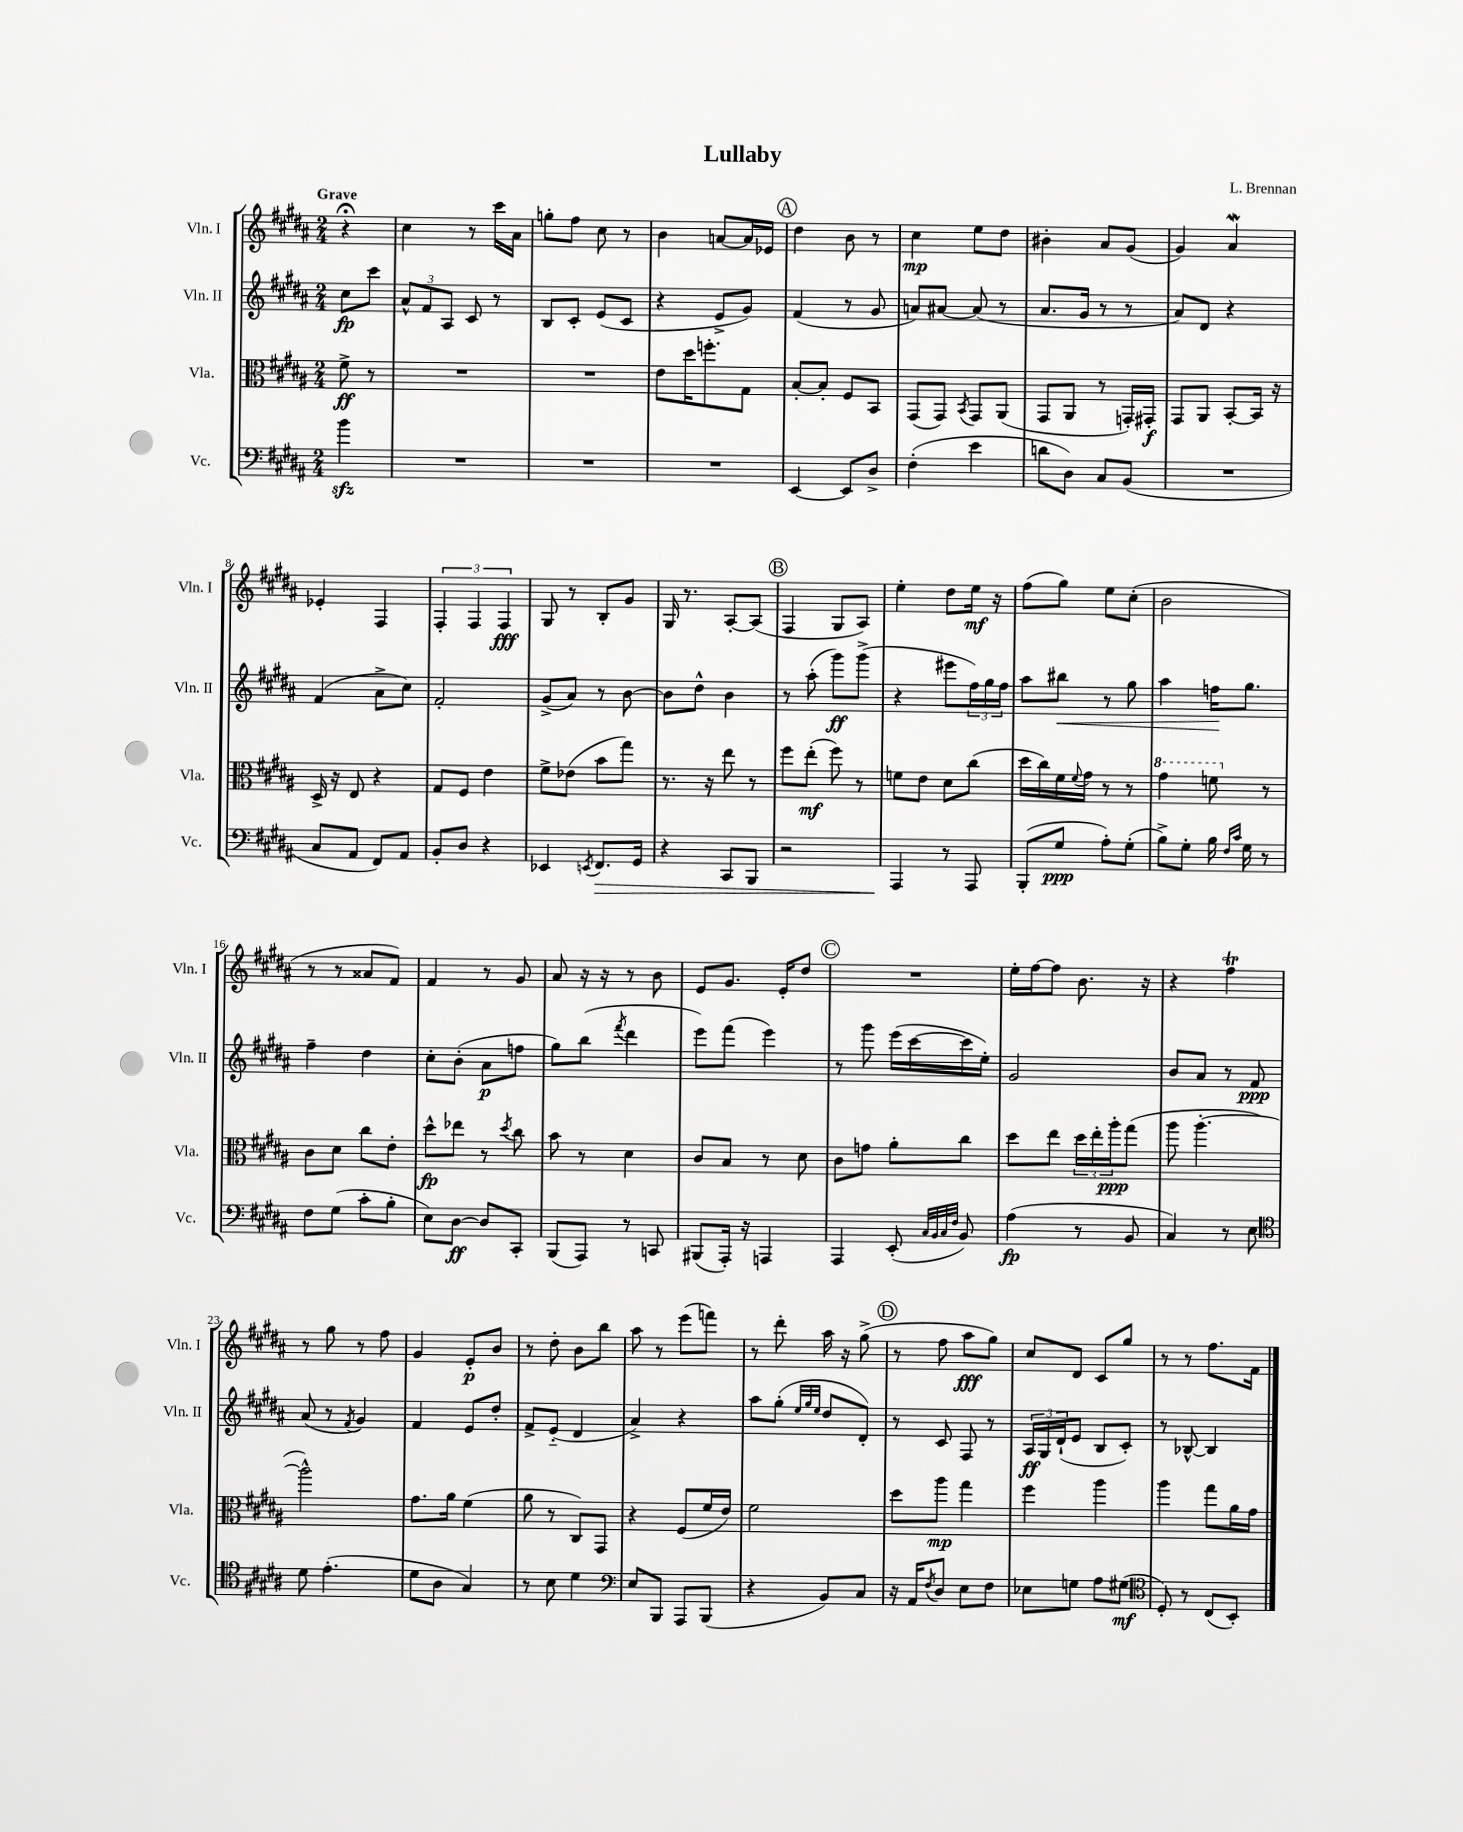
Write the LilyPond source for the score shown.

\header { title = "Lullaby" composer = "L. Brennan" }
<<
\new StaffGroup <<
\new Staff = "s0" \with { instrumentName = "Vln. I" shortInstrumentName = "Vln. I" } {
    \clef treble \key b \major \numericTimeSignature \time 2/4 \partial 4 \tempo "Grave"
    r4\fermata |
    cis''4 r8 cis'''16 ais'16 |
    g''8-. fis''8 cis''8 r8 |
    b'4 a'8~ a'16 ees'16 |
    \mark \markup { \circle "A" } dis''4 b'8 r8 |
    cis''4\mp e''8 dis''8 |
    bis'4-. ais'8 gis'8( |
    gis'4) ais'4\mordent |
    ees'4-. fis4 |
    \tuplet 3/2 { fis4-. fis4 fis4\fff } |
    gis8 r8 b8-. gis'8 |
    gis16 r8. ais8~-. ais8( |
    \mark \markup { \circle "B" } fis4 gis8 ais8) |
    e''4-. dis''8 e''16\mf r16 |
    fis''8( gis''8) e''8 cis''8-.( |
    b'2 |
    r8 r8 aisis'8 fis'8) |
    fis'4 r8 gis'8 |
    ais'8 r16 r16 r8 b'8 |
    e'8 gis'8. e'16-. dis''8 |
    \mark \markup { \circle "C" } R2 |
    e''16-. fis''16~ fis''8 b'8. r16 |
    r4 fis''4\trill |
    r8 gis''8 r8 fis''8 |
    gis'4 e'8-.\p b'8 |
    r8 dis''8-. b'8 b''8 |
    ais''8 r8 e'''8( f'''8) |
    r8 dis'''8-. ais''16 r16 gis''8->( |
    \mark \markup { \circle "D" } r8 fis''8 ais''8\fff gis''8) |
    cis''8 dis'8 cis'8 gis''8 |
    r8 r8 fis''8. fis'16 \bar "|." |
}
\new Staff = "s1" \with { instrumentName = "Vln. II" shortInstrumentName = "Vln. II" } {
    \clef treble \key b \major \numericTimeSignature \time 2/4 \partial 4
    cis''8\fp cis'''8 |
    \tuplet 3/2 { ais'8-^ fis'8 ais8 } cis'8 r8 |
    b8 cis'8-. e'8( cis'8 |
    r4 e'8-> gis'8) |
    \mark \markup { \circle "A" } fis'4( r8 gis'8 |
    a'8) ais'8~ ais'8( r8 |
    ais'8. gis'16 r8 r8 |
    ais'8) dis'8 r4 |
    fis'4( ais'8-> cis''8) |
    fis'2-. |
    gis'8->( ais'8) r8 b'8~ |
    b'8 dis''8-^ b'4 |
    \mark \markup { \circle "B" } r8 ais''8-.( gis'''8\ff) gis'''8->( |
    r4 eis'''8 \tuplet 3/2 { fis''16) gis''16 fis''16 } |
    ais''8 bis''8\< r8 gis''8 |
    ais''4 f''16\! gis''8. |
    fis''4-- dis''4 |
    cis''8-. b'8-.( ais'8\p f''8 |
    gis''8) b''8( \acciaccatura { fis'''8 } dis'''4 |
    e'''8) fis'''8( e'''4) |
    \mark \markup { \circle "C" } r8 gis'''8 e'''16( cis'''16~ cis'''16 e''16-.) |
    gis'2 |
    b'8 ais'8 r8 fis'8\ppp |
    ais'8( r8 \acciaccatura { fis'8 } gis'4) |
    fis'4 e'8 dis''8-. |
    fis'8-> e'8-_( dis'4 |
    ais'4->) r4 |
    ais''8 gis''8-.( \grace { e''32 gis''32 e''32 } dis''8 dis'8-.) |
    \mark \markup { \circle "D" } r8 cis'8 fis8 r8 |
    \tuplet 3/2 { ais16\ff gis16 dis'16-!( } e'8 b8 cis'8-.) |
    r8 bes8~-^ bes4 \bar "|." |
}
\new Staff = "s2" \with { instrumentName = "Vla." shortInstrumentName = "Vla." } {
    \clef alto \key b \major \numericTimeSignature \time 2/4 \partial 4
    fis'8->\ff r8 |
    R2 |
    R2 |
    e'8 dis''16 f''8.-. gis8 |
    \mark \markup { \circle "A" } b8~-. b8-. fis8 b,8 |
    gis,8( gis,8) \acciaccatura { b,8 } gis,8 ais,8( |
    gis,8 ais,8 r8 g,16-.) gis,16-.\f |
    gis,8 ais,8 b,8~-. b,16 r16 |
    dis16-> r16 e8 r4 |
    gis8 fis8 e'4 |
    fis'8-> ees'8( b'8 gis''8) |
    r8. r16 e''8 r8 |
    \mark \markup { \circle "B" } fis''8 e''8-.\mf( fis''8) r8 |
    f'8 e'8 dis'8 cis''8( |
    dis''16 cis''16) fis'16 \appoggiatura { fis'8 } gis'16 r8 r8 |
    \ottava #1 gis''4 f''8 \ottava #0 r8 |
    cis'8 dis'8 cis''8 e'8-. |
    dis''8-^\fp ees''8 r8 \acciaccatura { dis''8 } cis''8 |
    b'8 r8 dis'4 |
    cis'8 b8 r8 dis'8 |
    \mark \markup { \circle "C" } cis'8 g'8 ais'8-. cis''8 |
    dis''8 e''8 \tuplet 3/2 { dis''16 e''16-. ais''16-.\ppp } gis''8( |
    ais''8 ais''4.~-. |
    ais''2-^) |
    gis'8. ais'16 fis'4( |
    ais'8 r8 cis8) gis,8 |
    r4 fis8( fis'16 e'16) |
    fis'2 |
    \mark \markup { \circle "D" } dis''8 ais''8\mp gis''4 |
    fis''4 ais''4 |
    ais''4 gis''8 ais'16 gis'16 \bar "|." |
}
\new Staff = "s3" \with { instrumentName = "Vc." shortInstrumentName = "Vc." } {
    \clef bass \key b \major \numericTimeSignature \time 2/4 \partial 4
    b'4\sfz |
    R2 |
    R2 |
    R2 |
    \mark \markup { \circle "A" } e,4~ e,8 dis8-> |
    fis4-.( e'4 |
    d'8 dis8) cis8 b,8( |
    R2 |
    cis8 ais,8 fis,8) ais,8 |
    b,8-. dis8 r4 |
    ees,4 \acciaccatura { e,8 } fis,8.\> gis,16 |
    r4 cis,8 b,,8 |
    \mark \markup { \circle "B" } r2 |
    ais,,4\! r8 ais,,8 |
    b,,8-.( gis8\ppp ais8-.) gis8-.( |
    b8->) gis8-. b16 \grace { fis16 cis'16 } gis16 r8 |
    fis8 gis8( cis'8-. b8-. |
    e8) dis8~\ff dis8 cis,8-. |
    b,,8( ais,,8) r8 c,8 |
    bis,,8( ais,,16-.) r16 a,,4 |
    \mark \markup { \circle "C" } ais,,4 e,8-.( \grace { cis32 b,32 cis32 fis32 } b,8) |
    ais4\fp( r8 b,8 |
    cis4) r8 e8 |
    \clef tenor dis'8 e'4.-.( |
    dis'8 ais8 gis4) |
    r8 b8 dis'4 |
    \clef bass e8 b,,8 ais,,8 b,,8( |
    r4 b,8) cis8 |
    \mark \markup { \circle "D" } r16 ais,16 \acciaccatura { fis8 } dis8 e8 fis8 |
    ees8 g8 ais8 gis8\mf( |
    \clef tenor dis8-.) r8 cis8( b,8-.) \bar "|." |
}
>>
>>
